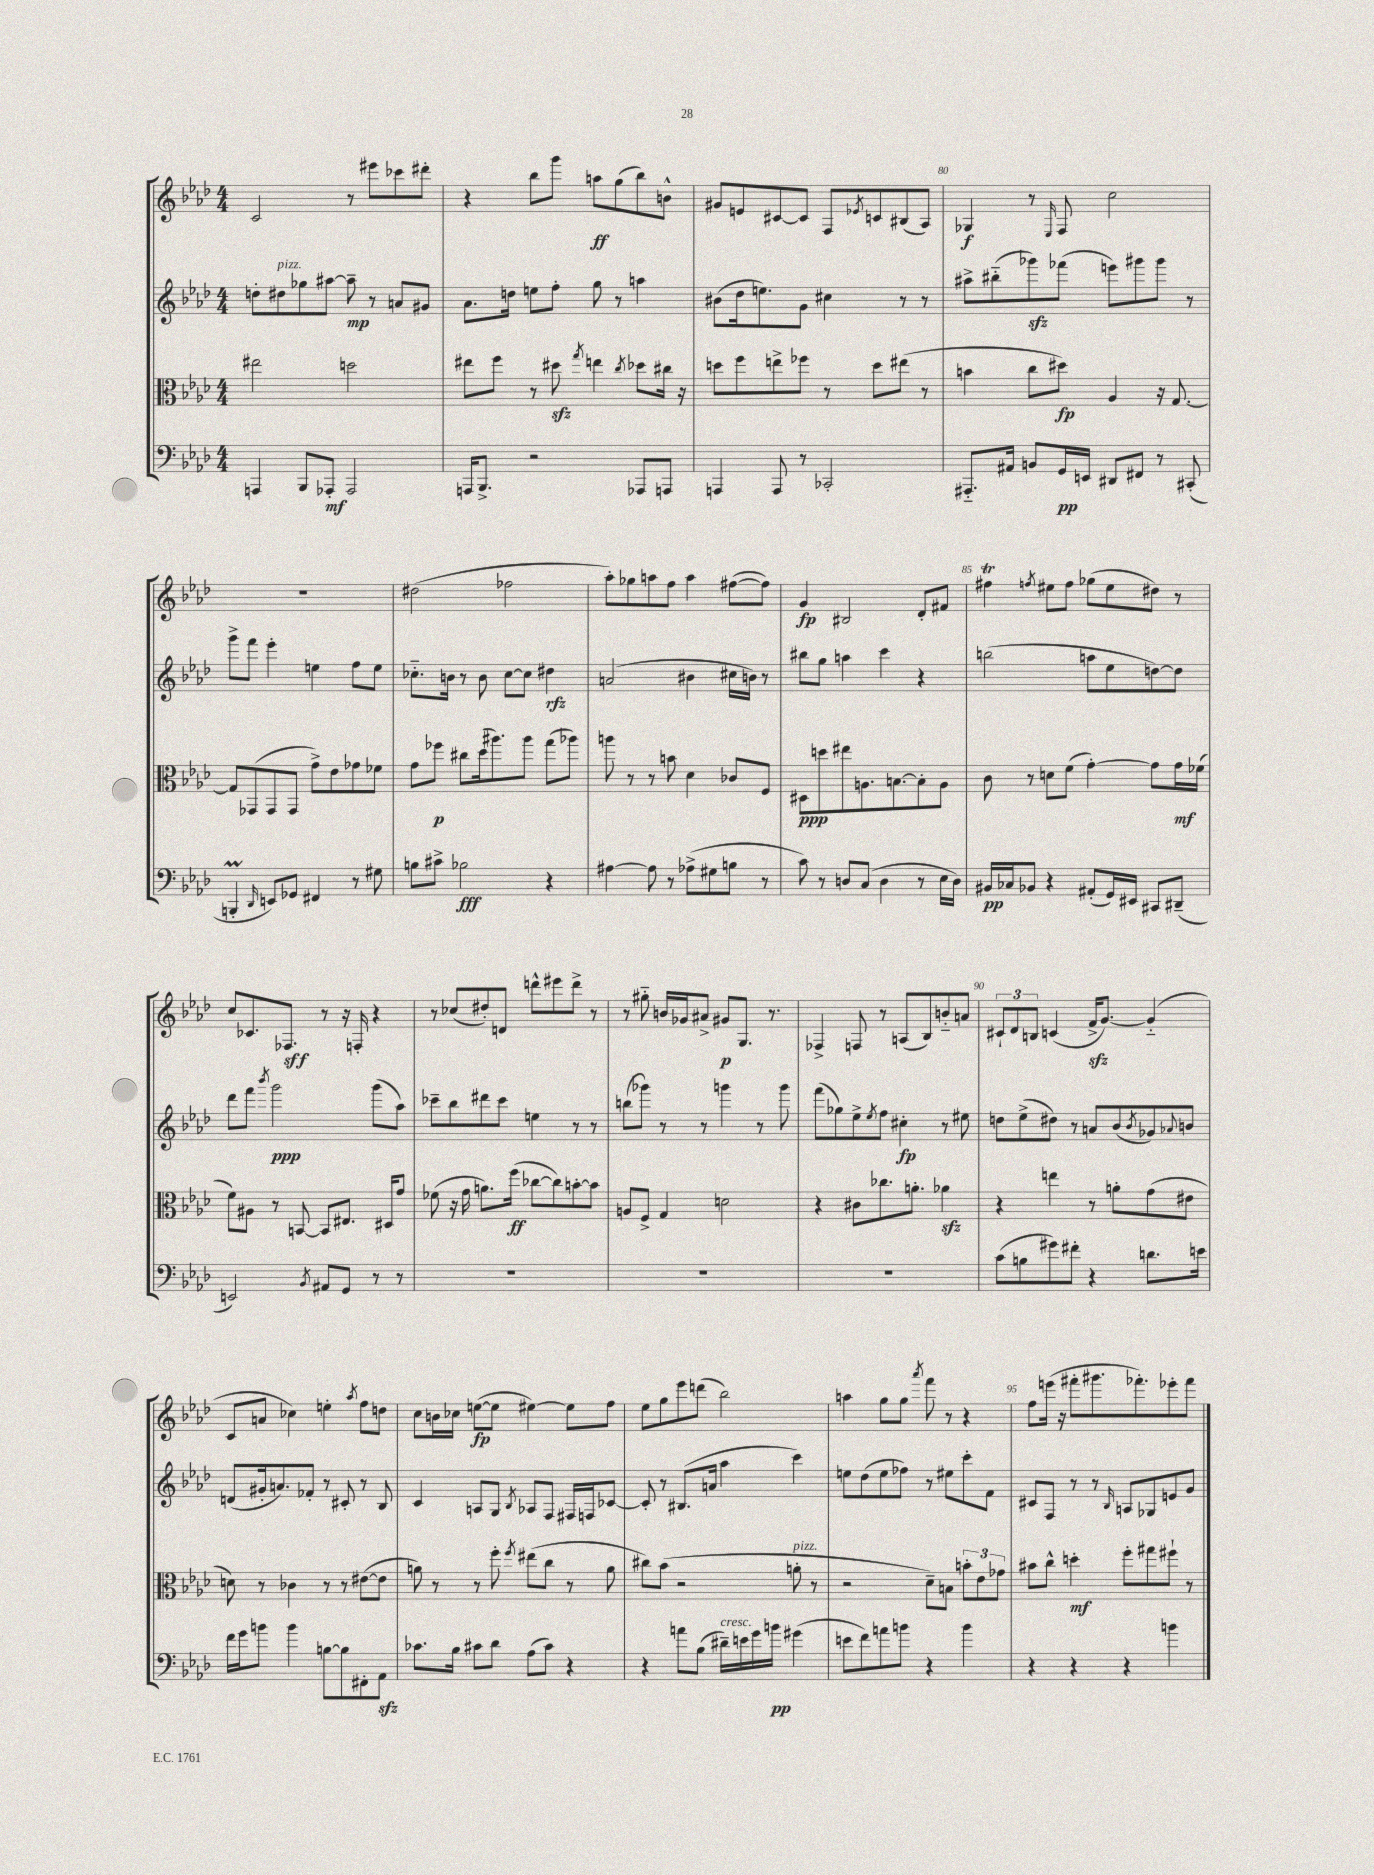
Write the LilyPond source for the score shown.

<<
\new StaffGroup <<
\new Staff = "s0" {
    \clef treble \key aes \major \numericTimeSignature \time 4/4
    c'2 r8 eis'''8 ces'''8 dis'''8-. |
    r4 bes''8 g'''8 a''8\ff g''8( bes''8) b'8-^ |
    gis'8 e'8 cis'8~ cis'8 f8 \acciaccatura { ees'8 } c'8 bis8( aes8) |
    ges4\f r8 \grace { ees16 } f8 c''2 |
    R1 |
    dis''2( fes''2 |
    aes''8-.) ges''8 a''8 f''8 a''4 fis''8~( fis''8) |
    g'4\fp bis2 des'8-. fis'8 |
    fis''4\trill \acciaccatura { f''8 } eis''8 f''8 ges''8( eis''8 dis''8) r8 |
    c''8 ces'8. fes8.\sff r8 r16 f16-. r4 |
    r8 ces''8( dis''8-.) d'8 d'''8-^ eis'''8 d'''8-> r8 |
    r8 gis''8-_ b'16 ges'16 ais'8-> gis'8\p g8. r8. |
    fes4-> f8 r8 a8( bes8) b'8-_ a'8 |
    \tuplet 3/2 { cis'8-! des'8 b8 } c'4( f'16->\sfz g'8.~) g'4-_( |
    c'8 a'8 ces''4) e''4-. \acciaccatura { aes''8 } f''8 d''8 |
    c''8 b'16 ces''16 e''8~\fp( e''8 eis''4~) eis''8 f''8 |
    ees''8 g''8 ees'''8 d'''8( bes''2) |
    a''4 g''8 g''8 \acciaccatura { aes'''8 } f'''8 r8 r4 |
    f''8 e'''16( r16 fis'''8-. gis'''8. fes'''8.-.) ees'''8-. fes'''8 \bar "|." |
}
\new Staff = "s1" {
    \clef treble \key aes \major \numericTimeSignature \time 4/4
    d''8-. dis''8^\markup { \italic "pizz." } ges''8 ais''8~ ais''8--\mp r8 a'8 gis'8 |
    aes'8. d''16 e''8 f''8-. g''8 r8 a''4 |
    bis'8( des''16 e''8.) g'8 cis''4 r8 r8 |
    ais''8-> bis''8-_( ges'''8\sfz) fes'''8( e'''8) gis'''8 gis'''8 r8 |
    g'''8-> f'''8 ees'''4-. e''4 f''8 e''8 |
    ces''8.-_ b'16 r8 b'8 ces''8~ ces''8 dis''4\rfz |
    a'2( bis'4 cis''16 b'16) r8 |
    bis''8 g''8 a''4 c'''4 r4 |
    b''2( a''8 ees''8 d''8~) d''8 |
    des'''8 f'''8 \acciaccatura { bes'''8 } g'''2\ppp g'''8( aes''8) |
    ces'''8-- bes''8 dis'''8 ces'''8 e''4 r8 r8 |
    b''8( ges'''8) r8 r8 g'''4 r8 g'''8 |
    f'''8( ges''8) ees''8-> \acciaccatura { ees''8 } f''8 cis''4-.\fp r8 eis''8 |
    d''8 ees''8->( dis''8) r8 a'8 bes'8( \acciaccatura { bes'8 } ges'8) \appoggiatura { aes'8 } b'8 |
    d'8( gis'16-. a'8.) fes'8-. r8 cis'8-. r8 bes8 |
    c'4 a8 g8 \acciaccatura { bes8 } aes8 f8 fis16 f16 ces'8~ |
    ces'8-. r8 bis8.( a'16 aes''4 c'''4) |
    e''8 des''8( e''8 fes''8) r8 eis''8 c'''8-. f'8 |
    cis'8 f8 r8 r8 \grace { bes16 } a8 ges8 e'8 g'8 \bar "|." |
}
\new Staff = "s2" {
    \clef alto \key aes \major \numericTimeSignature \time 4/4
    eis''2 d''2 |
    eis''8 f''8 r8 dis''8\sfz \acciaccatura { g''8 } e''4 \acciaccatura { c''8 } des''8 cis''16 r16 |
    d''8 f''8 e''8-> fes''8 r8 d''8 eis''8( r8 |
    b'4 c''8 dis''8\fp) aes4 r16 g8.~ |
    g8 ges,8( ges,8 ges,8 g'8->) ees'8 ges'8 fes'8 |
    g'8 fes''8\p cis''8 des''16( ais''8.) ais''8 g''8( aes''8) |
    a''8 r8 r8 b'8 des'4 ces'8 f8 |
    dis8\ppp d''8 eis''8 a8. b8.~ b8-. a8 |
    c'8 r8 d'8 f'8( g'4~-.) g'8 g'16\mf fes'16( |
    f'8) ais8 r8 b,8~ b,8 eis8. dis16 g'8 |
    fes'8( r16 g'16 a'8.) f''16\ff( ces''8~ ces''8) b'8~-. b'8 |
    a8 f8-> g4 d'2 |
    r4 cis'8 ces''8. a'8.-. aes'4\sfz |
    r4 e''4 r8 a'8-. g'8( eis'8 |
    d'8) r8 ces'4 r8 r8 eis'8~( eis'8 |
    a'8) r8 r8 f''8-. \acciaccatura { f''8 } eis''8( c''8 r8 a'8 |
    cis''8) bes'8( r2 a'8-.^\markup { \italic "pizz." } r8 |
    r2 des'8--) b8 \tuplet 3/2 { b'8-. ees'8 ges'8 } |
    bis'8 c''8-^ d''4-.\mf f''8-. gis''8 fis''8-! r8 \bar "|." |
}
\new Staff = "s3" {
    \clef bass \key aes \major \numericTimeSignature \time 4/4
    a,,4 bes,,8 aes,,8-.\mf aes,,2 |
    a,,16 bes,,8.-> r2 aes,,8 a,,8 |
    a,,4 a,,8 r8 ces,2-. |
    ais,,8.-_ ais,16 b,8 g,16\pp e,16 dis,8 fis,8 r8 cis,8-.( |
    b,,4-.\prall \grace { des,16 } e,8) ges,8 fis,4 r8 gis8 |
    b8 cis'8-> bes2\fff r4 |
    ais4~ ais8 r8 aes8->( gis8 b8 r8 |
    c'8) r8 d8 c8( d4 r8 ees16 d16) |
    bis,16\pp ces16 bes,8 r4 ais,8-.( g,16) eis,16 cis,8 dis,8--( |
    e,2) \acciaccatura { bes,8 } ais,8 g,8 r8 r8 |
    R1 |
    R1 |
    R1 |
    c'8( b8 gis'8) fis'8-. r4 d'8. e'16 |
    f'16 g'16 b'8 b'4 b8~ b8 fis,8-. aes,8\sfz |
    ces'8. bes16 cis'8 des'8 aes8( cis'8) r4 |
    r4 a'8 bes8( dis'16--^\markup { \italic "cresc." }) e'16 g'16 b'16\pp gis'4( |
    e'8 f'8) a'8 b'8 r4 b'4 |
    r4 r4 r4 b'4 \bar "|." |
}
>>
>>
\layout { \context { \Score currentBarNumber = #77 \override BarNumber.break-visibility = ##(#f #t #t) barNumberVisibility = #(every-nth-bar-number-visible 5) } }
